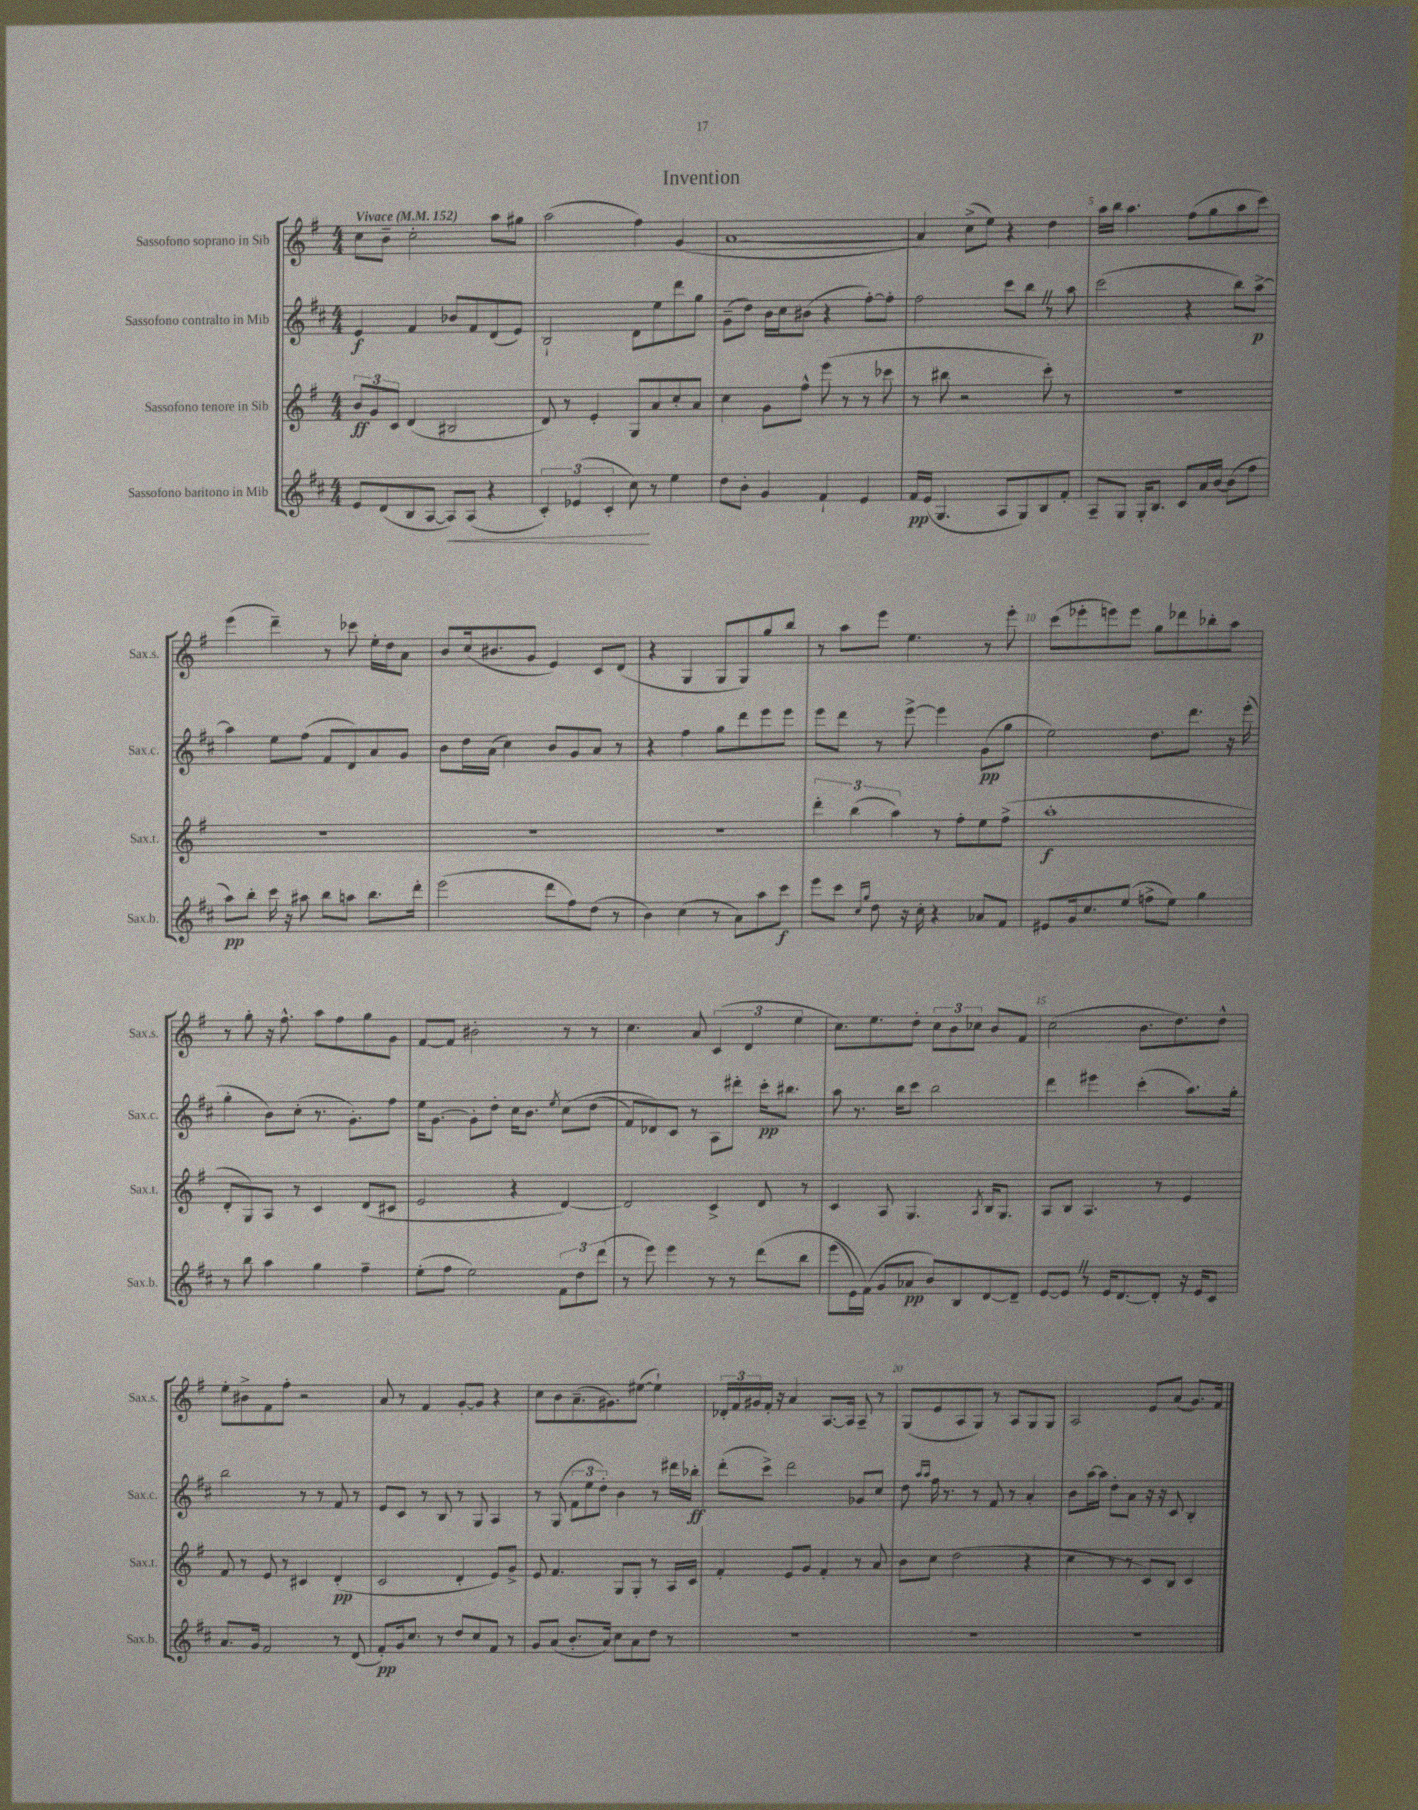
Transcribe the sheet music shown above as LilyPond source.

\header { title = "Invention" }
<<
\new StaffGroup <<
\new Staff = "s0" \with { instrumentName = "Sassofono soprano in Sib" shortInstrumentName = "Sax.s." } {
    \clef treble \key g \major \numericTimeSignature \time 4/4 \tempo "Vivace" 4 = 152
    c''8 b'8-- c''2-. a''8 gis''8 |
    a''2( fis''4) g'4( |
    a'1~ |
    a'4) c''8->( e''8) r4 d''4 |
    a''16 b''16 a''4. fis''8( g''8 a''8 c'''8) |
    e'''4( d'''4--) r8 ces'''8 e''16-. d''16 a'8 |
    b'8 c''16( bis'8. g'8 e'4) c'8 d'8( |
    r4 g4 g8 g8) g''8 b''8 |
    r8 a''8 e'''8 e''4. r8 e'''8-. |
    c'''8( ees'''8-. e'''8) e'''8 g''8 des'''8 bes''8-. a''8 |
    r8 g''8-. r16 fis''8.-^ a''8 fis''8 g''8 g'8 |
    fis'8~ fis'8 bis'2-. r8 r8 |
    c''4. a'8 \tuplet 3/2 { c'4( d'4 e''4 } |
    c''8.) e''8. d''8-. \tuplet 3/2 { c''8 b'8 ces''8 } b'8 fis'8 |
    c''2( b'8. d''8.) d''8-^ |
    e''8-. bis'8-> fis'8 fis''8-. r2 |
    a'8 r8 fis'4 g'8~-. g'8 r4 |
    c''8 b'8 a'8.--( gis'8.) eis''8~( eis''4-!) |
    \tuplet 3/2 { des'16-. fis'16 gis'16 } fis'16-. r16 a'4 a8.~ a16 a8-- r8 |
    g8( e'8 a8 g8) r8 a8 g8 g8 |
    a2 e'8 a'8( g'8.) fis'16 \bar "|." |
}
\new Staff = "s1" \with { instrumentName = "Sassofono contralto in Mib" shortInstrumentName = "Sax.c." } {
    \clef treble \key d \major \numericTimeSignature \time 4/4
    e'4\f fis'4 bes'8 fis'8 d'8( e'8) |
    b2-! d'8 e''8 d'''8 g''8 |
    g'8--( d''8) b'16 cis''16 bis'8( r4 fis''8~-.) fis''8-. |
    fis''2 cis'''8 b''8 \once \override BreathingSign.text = \markup { \musicglyph "scripts.caesura.straight" } \breathe r8 a''8 |
    cis'''2( r4 b''8) a''8~->\p |
    a''4 e''8 fis''8( fis'8 d'8) a'8 g'8 |
    b'8 d''16 a'16( cis''4) b'8 g'8 a'8 r8 |
    r4 fis''4 g''8 d'''8 e'''8 e'''8 |
    e'''8 d'''8 r8 e'''8~-> e'''4 g'8\pp( g''8 |
    e''2) d''8. d'''8. r16 e'''16-.( |
    g''4-. b'8) cis''8-.( r8. g'8.-.) fis''8 |
    e''16 g'8.~ g'8-. d''8-. cis''16 b'8. \acciaccatura { e''8 } cis''8\( d''8( |
    fis'8) des'8\) cis'8 r8 a8 dis'''8-. cis'''16-.\pp bis''8. |
    a''8 r8. b''16 cis'''8 b''2 |
    d'''4 eis'''4 cis'''4-.( a''8.) g''16-. |
    b''2 r8 r8 fis'8 r8 |
    e'8 cis'8 r8 b8 r8 g8 a4 |
    r8 g8( \tuplet 3/2 { fis'8 e''8 d''8-.) } b'4 r8 dis'''16 bes''16-.\ff |
    d'''8-.( cis'''8->) d'''2 ges'8 cis''8 |
    d''8 \grace { a''16 a''16 } fis''16 r8. r8 fis'8 r8 a'4-. |
    b'8 a''16~ a''16 d''8-. a'8 r16 r16 cis'8 b4-. \bar "|." |
}
\new Staff = "s2" \with { instrumentName = "Sassofono tenore in Sib" shortInstrumentName = "Sax.t." } {
    \clef treble \key g \major \numericTimeSignature \time 4/4
    \tuplet 3/2 { b'8\ff g'8 c'8 } d'4( bis2 |
    d'8) r8 e'4-. g8 a'8 c''8-. a'8 |
    c''4 g'8 fis''8-^ e'''8( r8 r8 ces'''8 |
    r8 bis''8 r2 c'''8-.) r8 |
    R1 |
    R1 |
    R1 |
    R1 |
    \tuplet 3/2 { d'''4-. b''4( a''4) } r8 fis''8-. e''8 fis''8->( |
    a''1-.\f |
    d'8-. g8) a8 r8 c'4 d'8( cis'8 |
    e'2 r4 d'4~) |
    d'2 c'4-> d'8 r8 |
    c'4 a8 g4. \acciaccatura { a8 } b16 g8. |
    a8 b8 a4. r8 e'4 |
    fis'8 r8 e'8 r8 cis'4 d'4-.\pp( |
    c'2 d'4-. e'8) g'8-> |
    e'8 fis'4. g8 g8-. r8 a16 c'16 |
    fis'4-. e'8 g'8 fis'4-. r8 a'8 |
    b'8 c''8 d''2( r4 |
    c''4 r8 r8 c'8) b8 c'4 \bar "|." |
}
\new Staff = "s3" \with { instrumentName = "Sassofono baritono in Mib" shortInstrumentName = "Sax.b." } {
    \clef treble \key d \major \numericTimeSignature \time 4/4
    e'8 d'8( b8 a8~ a8\<) a8( r4 |
    \tuplet 3/2 { cis'4-.) ees'4( cis'4-. } cis''8\!) r8 e''4 |
    d''8 b'8-. g'4 fis'4-! e'4 |
    fis'16\pp e'16( g4. a8 g8) b8 fis'8-. |
    a8-- g8 g16-. b8. cis'8 a'16 b'16~ b'8( fis''8 |
    a''8\pp) b''8-. cis'''16 r16 ais''8 b''8 a''8 b''8. d'''16-. |
    e'''2( d'''8 fis''8) d''8( r8 |
    b'4) cis''4( r8 a'8) a''8 cis'''8\f |
    e'''8 cis'''8 \grace { cis''16 g''16 } d''8 r16 cis''16-. r4 aes'8 fis'8 |
    eis'8 g'16 cis''8. e''8( f''8-> e''8) g''4 |
    r8 b''8 a''4 g''4 fis''4-- |
    e''8-.( fis''8 e''2) \tuplet 3/2 { fis'8 d''8 d'''8( } |
    r8 e'''8) e'''4 r8 r8 d'''8\( b''8 |
    e'''8( e'16) fis'16(\) g'8 aes'8\pp b'8) b8 d'8~ d'8-- |
    e'8~ e'8 \once \override BreathingSign.text = \markup { \musicglyph "scripts.caesura.straight" } \breathe r8 e'16 d'8.~ d'8-. r16 e'16 cis'8 |
    a'8. g'16 fis'2 r8 d'8( |
    fis'8-.\pp) g'16 cis''8. r8 d''8 cis''8 fis'8 r8 |
    g'8 a'8( b'8.-. a'16) cis''8 a'8 d''8 r8 |
    R1 |
    R1 |
    R1 \bar "|." |
}
>>
>>
\layout { \context { \Score \override BarNumber.break-visibility = ##(#f #t #t) barNumberVisibility = #(every-nth-bar-number-visible 5) } }
